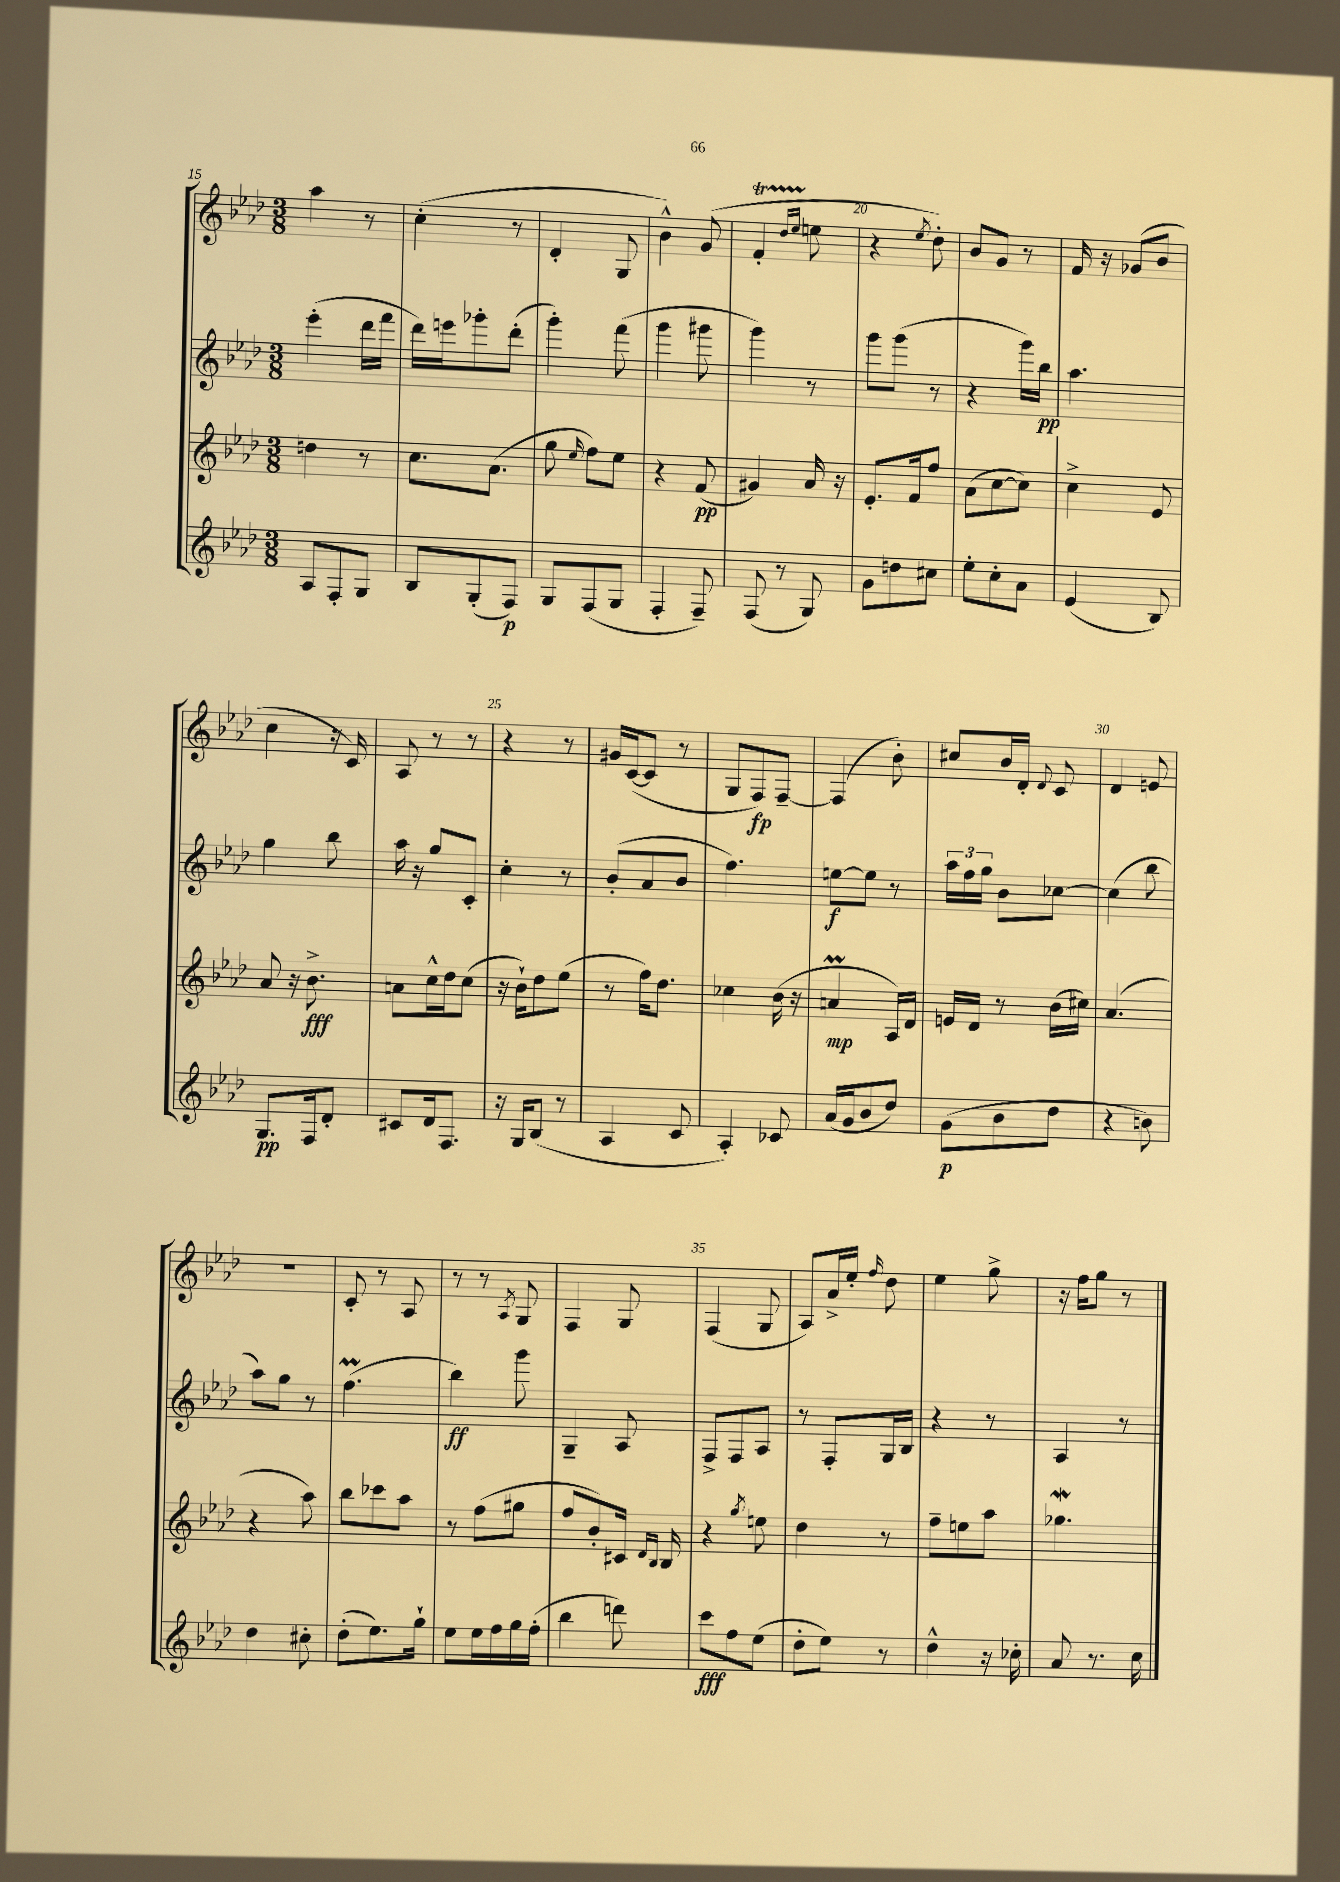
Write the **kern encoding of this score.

**kern	**kern	**kern	**kern
*staff4	*staff3	*staff2	*staff1
*clefG2	*clefG2	*clefG2	*clefG2
*k[b-e-a-d-]	*k[b-e-a-d-]	*k[b-e-a-d-]	*k[b-e-a-d-]
*M3/8	*M3/8	*M3/8	*M3/8
8A-	4dd	(4eee-'	4aa-
8F'	.	.	.
8G	8r	16ddd-	8r
.	.	16fff	.
=	=	=	=
8B-	8.cc	16ddd-)	(4cc'
.	.	16eee	.
(8G'	.	8ggg-'	.
.	(8.a-	.	.
8F)	.	(8ddd-'	8r
=	=	=	=
8G	8gg	4ggg')	4d-'
.	16qqee-	.	.
(8F	8ff)	.	.
8G	8ee-	(8fff	8G
=	=	=	=
4F'	4r	4ggg	4b-^^)
8F~)	(8f	8ggg#	(8g
=	=	=	=
(8F	4g#)	4ggg)	4f'
8r	.	.	.
.	.	.	16qqdd-
.	.	.	16qqee-
8G)	16a-	8r	8ee
.	16r	.	.
=	=	=	=
8g	8.e-'	8ggg	4r
8dd	.	(8ggg	.
.	16f	.	.
.	.	.	8qee-
8cc#	8ff	8r	8dd-')
=	=	=	=
8ee-'	(8a-	4r	8b-
8cc'	[8cc	.	8g
8a-	8cc])	16ggg)	8r
.	.	16bb-	.
=	=	=	=
(4e-	4cc^	4.aa-	16f
.	.	.	16r
.	.	.	(8g-
8B-)	8e-	.	8b-
=	=	=	=
8.G	8a-	4gg	4cc
.	16r	.	.
16F	8.b-^	.	.
8d-'	.	8bb-	16r
.	.	.	16c)
=	=	=	=
8c#	8a	16aa-	8A-
.	.	16r	.
16d-	16cc^^	8gg	8r
8.F	16dd-	.	.
.	(8cc	8c'	8r
=	=	=	=
16r	16r	4cc'	4r
16G	16b-`)	.	.
(8B-	8dd-	.	.
8r	(8ee-	8r	8r
=	=	=	=
4A-	8r	(8b-'	16g#
.	.	.	([16c
.	16ff)	8a-	8c]
.	8.dd-	.	.
8c	.	8b-	8r
=	=	=	=
4A-')	4cc-	4.ff)	8G
.	.	.	8F)
8c-	(16b-	.	[8F~
.	16r	.	.
=	=	=	=
(16a-	4a	[8ee	(4F]
16g	.	.	.
8b-	.	8ee]	.
8dd-)	16A-)	8r	8b-')
.	16d-	.	.
=	=	=	=
(8g	16e	24aa-	8cc#
.	.	24ff	.
.	16d-	.	.
.	.	24gg	.
8b-	8r	8b-	16b-
.	.	.	16d-'
.	.	.	8qqd-
8dd-	(16b-	[8cc-	8c
.	16cc#)	.	.
=	=	=	=
4r	(4.a-	(4cc-]	4d-
8b)	.	8bb-	8e
=	=	=	=
4dd-	4r	8aa-)	4.r
.	.	8gg	.
8cc#'	8aa-)	8r	.
=	=	=	=
(8dd-'	8bb-	(4.ff	8c'
8.ee-)	8ccc-	.	8r
.	8aa-	.	8A-
16gg`	.	.	.
=	=	=	=
8ee-	8r	4bb-)	8r
16ee-	(8ff	.	8r
16ff	.	.	.
.	.	.	8qA-
16gg	8gg#	8ggg	8G
(16ff'	.	.	.
=	=	=	=
4bb-	8ff	4G~	4F
.	8b-')	.	.
8ddd)	16c#	8A-	8G
.	16qqd-	.	.
.	16qqB-	.	.
.	16B-	.	.
=	=	=	=
8ccc	4r	8F^	(4F
8ff	.	8F	.
.	8qgg	.	.
(8ee-	8ee	8A-	8G
=	=	=	=
8dd-'	4dd-	8r	8A-)
8ee-)	.	8F'	16a-^
.	.	.	16ee-'
.	.	.	16qqff
8r	8r	16G	8dd-
.	.	16B-	.
=	=	=	=
4dd-^^	8ff~	4r	4ee-
.	8ee	.	.
16r	8aa-	8r	8gg^
16cc-'	.	.	.
=	=	=	=
8a-	4.gg-	4A-	16r
.	.	.	16ff
8.r	.	.	8gg
.	.	8r	8r
16cc	.	.	.
==	==	==	==
*-	*-	*-	*-
